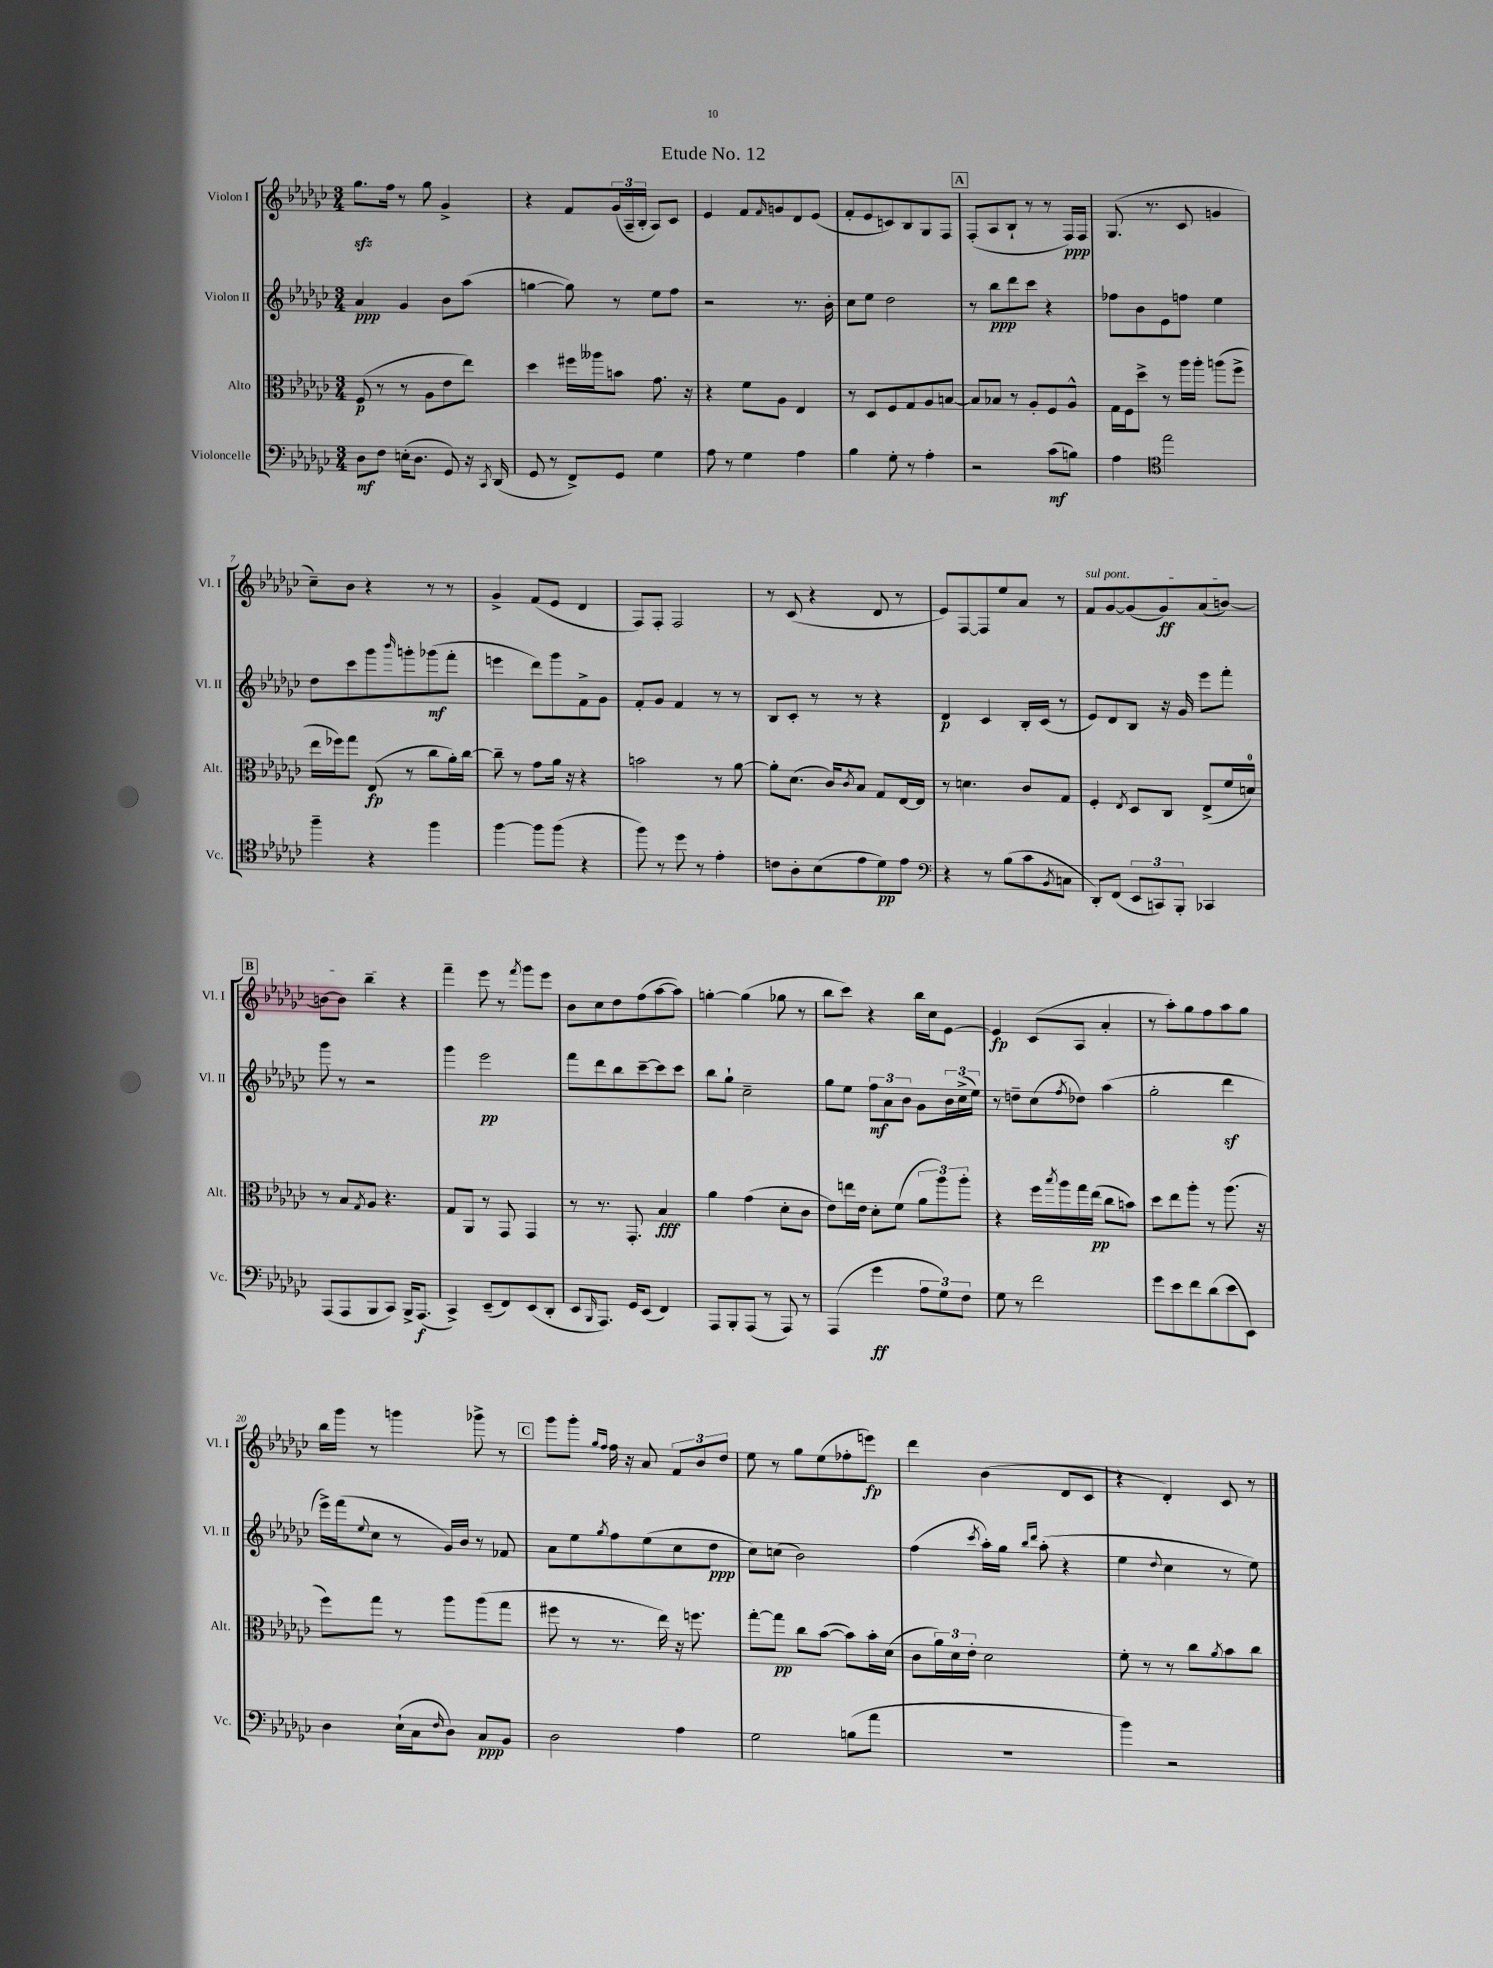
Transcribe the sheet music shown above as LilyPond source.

\header { title = "Etude No. 12" }
<<
\new StaffGroup <<
\new Staff = "s0" \with { instrumentName = "Violon I" shortInstrumentName = "Vl. I" } {
    \clef treble \key ges \major \numericTimeSignature \time 3/4
    ges''8.\sfz f''16 r8 ges''8 ges'4-> |
    r4 f'8 \tuplet 3/2 { ges'16( aes16-- bes16-. } aes8) ces'8 |
    ees'4 f'8 \grace { f'16 } g'8 des'8 ees'8( |
    f'8-. ees'8 c'8) bes8 ges8 f8 |
    \mark \markup { \box "A" } f8-.( aes8 bes8-! r8 r8 f16\ppp) f16 |
    ges8.( r8. ces'8 g'4 |
    ces''8--) bes'8 r4 r8 r8 |
    ges'4-> f'8( ees'8 des'4 |
    f8) f8-. f2 |
    r8 ces'8( r4 des'8 r8 |
    ees'8) f8~ f8 ees''8 aes'8 r8 |
    \once \override TextSpanner.bound-details.left.text = \markup { \italic "sul pont." } f'8\startTextSpan ges'8~ ges'8( ges'8\ff) aes'8( b'8~) |
    \mark \markup { \box "B" } b'8~ b'8 bes''4--\stopTextSpan r4 |
    f'''4-- ees'''8 r8 \acciaccatura { f'''8 } ges'''8 ees'''8 |
    bes'8 ces''8 des''8 f''8( aes''8~ aes''8) |
    g''4~-. g''4( ges''8 r8 |
    bes''8 ces'''8) r4 bes''16 ces''16 ees'8~ |
    ees'4\fp ces'8( aes8 aes'4-. |
    r8 aes''8-.) ges''8 f''8 aes''8 ges''8 |
    bes''16 ges'''16 r8 g'''4 ges'''8-> r8 |
    \mark \markup { \box "C" } ges'''8 ges'''8-. \grace { ges''16 f''16 } f''16 r16 aes'8 \tuplet 3/2 { f'8 bes'8 des''8 } |
    ees''8 r8 ges''8 ees''8( fes''8-. e'''8\fp) |
    des'''4 bes'4( des'8 ces'8 |
    r4 des'4-.) ces'8 r8 \bar "|." |
}
\new Staff = "s1" \with { instrumentName = "Violon II" shortInstrumentName = "Vl. II" } {
    \clef treble \key ges \major \numericTimeSignature \time 3/4
    aes'4\ppp ges'4 bes'8 aes''8( |
    g''4~ g''8) r8 ees''8 f''8 |
    r2 r8. bes'16-. |
    ces''8 ees''8 des''2 |
    \mark \markup { \box "A" } r8 bes''8\ppp des'''8 ces'''8 r4 |
    fes''8 bes'8 ees'8 f''8 ees''4 |
    des''8 ces'''8 ges'''8 \grace { bes'''16 } g'''8-. ges'''8\mf( f'''8-. |
    e'''4 des'''8) ges'''8 f'8-> ges'8 |
    f'8-. ges'8 f'4 r8 r8 |
    bes8 ces'8-. r8 r8 r4 |
    des'4\p ces'4 bes16-. ces'16( r8 |
    ees'8) des'8 bes8 r16 ges'16 ees'''8 f'''8-. |
    \mark \markup { \box "B" } ges'''8 r8 r2 |
    ges'''4 ees'''2\pp |
    f'''8 des'''8 bes''8 ces'''8~-- ces'''8 ces'''8 |
    bes''8 ges''8-! ces''2-- |
    ges''8 ees''8 \tuplet 3/2 { f''8\mf aes'8 bes'8 } ges'8 \tuplet 3/2 { bes'16 ces''16->( ees''16) } |
    r8 d''8-- ces''8( \acciaccatura { f''8 } des''8) aes''4( |
    ges''2-. des'''4\sf |
    ees'''16->) f'''16( \appoggiatura { ees''8 } ces''8 r8 ges'16) bes'16 r8 fes'8 |
    \mark \markup { \box "C" } aes'8 ees''8 \acciaccatura { ges''8 } f''8 ees''8( ces''8 des''8\ppp |
    ces''8) c''8( bes'2) |
    f''4( \acciaccatura { ces'''8 } aes''16-.) ges''16 \grace { bes''16 des'''16 } aes''8-.( r4 |
    ees''4 \appoggiatura { des''8 } ces''4 r8 ees''8) \bar "|." |
}
\new Staff = "s2" \with { instrumentName = "Alto" shortInstrumentName = "Alt." } {
    \clef alto \key ges \major \numericTimeSignature \time 3/4
    f8\p( r8 r8 aes8 ees'8 ees''8) |
    des''4 fis''16 aeses''16 b'8 ges'8. r16 |
    r4 f'8 aes8 ees4 |
    r8 des8 f8 ges8 aes8 b8~ |
    \mark \markup { \box "A" } b8 bes8 r8 aes8-. f8 aes8-^ |
    ges16 f16 des''8-> r8 aes''16 aes''16-. a''8( f''8-> |
    ees''16 fes''16) ges''8 ees8\fp( r8 ces''8 aes'16-.) ces''16~ |
    ces''8-- r8 ges'8 aes'16 r16 r4 |
    b'2 r8 aes'8~ |
    aes'8-. des'8.( ces'16) \acciaccatura { ces'8 } bes8 ges8 ees16~ ees16 |
    r8 d'4. ces'8 ges8 |
    f4-. \acciaccatura { ees8 } des8 ces8 ees8->( f'16 d'16-0) |
    \mark \markup { \box "B" } r8 bes8 \acciaccatura { ges8 } aes8 r4. |
    ges8 aes,8 r8 ges,8 ges,4 |
    r8 r8. ges,8.-. bes4\fff |
    aes'4 ges'4( des'8-. ces'8 |
    ees'8) e''16 ees'16 des'8-. f'8( \tuplet 3/2 { aes'8 aes''8) aes''8-. } |
    r4 f''16 \acciaccatura { bes''8 } aes''16 ges''16 ees''16\pp( ces''8 b'8) |
    des''8 ees''8 aes''8-. r8 aes''8.( r16 |
    f''8) ges''8 r8 aes''8 aes''8( ges''8 |
    \mark \markup { \box "C" } fis''8 r8 r8. ees''16) r16 f''8. |
    ges''8~-. ges''8\pp ces''8 bes'8~( bes'8) bes'16-. des'16( |
    ces'8 \tuplet 3/2 { aes'16) des'16 ees'16-. } des'2 |
    f'8-. r8 r8 ces''8 \acciaccatura { aes'8 } bes'8 ces''8 \bar "|." |
}
\new Staff = "s3" \with { instrumentName = "Violoncelle" shortInstrumentName = "Vc." } {
    \clef bass \key ges \major \numericTimeSignature \time 3/4
    des8\mf f8 e16-.( des8. ges,8) r16 \acciaccatura { ces,8 } des,16( |
    ges,8 r8 f,8->) ges,8 ges4 |
    aes8 r8 ges4 aes4 |
    bes4 ges8-. r8 aes4-. |
    \mark \markup { \box "A" } r2 ces'8\mf( b8) |
    aes4 \clef tenor ees''2 |
    f''4-- r4 f''4 |
    f''4~ f''8 f''8( r4 |
    f''8) r8 des''8 r8 ees'4-. |
    c'8 aes8-. bes8( ees'8 des'8\pp) ees'8 |
    \clef bass r4 r8 bes8( ces'8 \acciaccatura { bes,8 } c8 |
    des,8-.) f,8( \tuplet 3/2 { ees,8 c,8) bes,,8-. } ces,4 |
    \mark \markup { \box "B" } aes,,8( aes,,8 bes,,8 ces,8) bes,,16-> aes,,8.\f( |
    ces,4->) ees,8--( f,8) ees,8( des,8-. |
    ees,8 \grace { bes,,16 } aes,,8.) ges,16 ees,8( f,4) |
    aes,,8 bes,,8-. aes,,8( r8 aes,,8) r8 |
    aes,,4( ges'4\ff \tuplet 3/2 { aes8 ges8) f8 } |
    ges8 r8 f'2 |
    ges'8 ees'8 f'8 des'8( ees'8 ees,8) |
    des4 ees16-!( ces16 \grace { f16 } des8) ces8\ppp bes,8 |
    \mark \markup { \box "C" } des2 aes4 |
    ges2 b8( aes'8 |
    R2. |
    bes'4) r2 \bar "|." |
}
>>
>>
